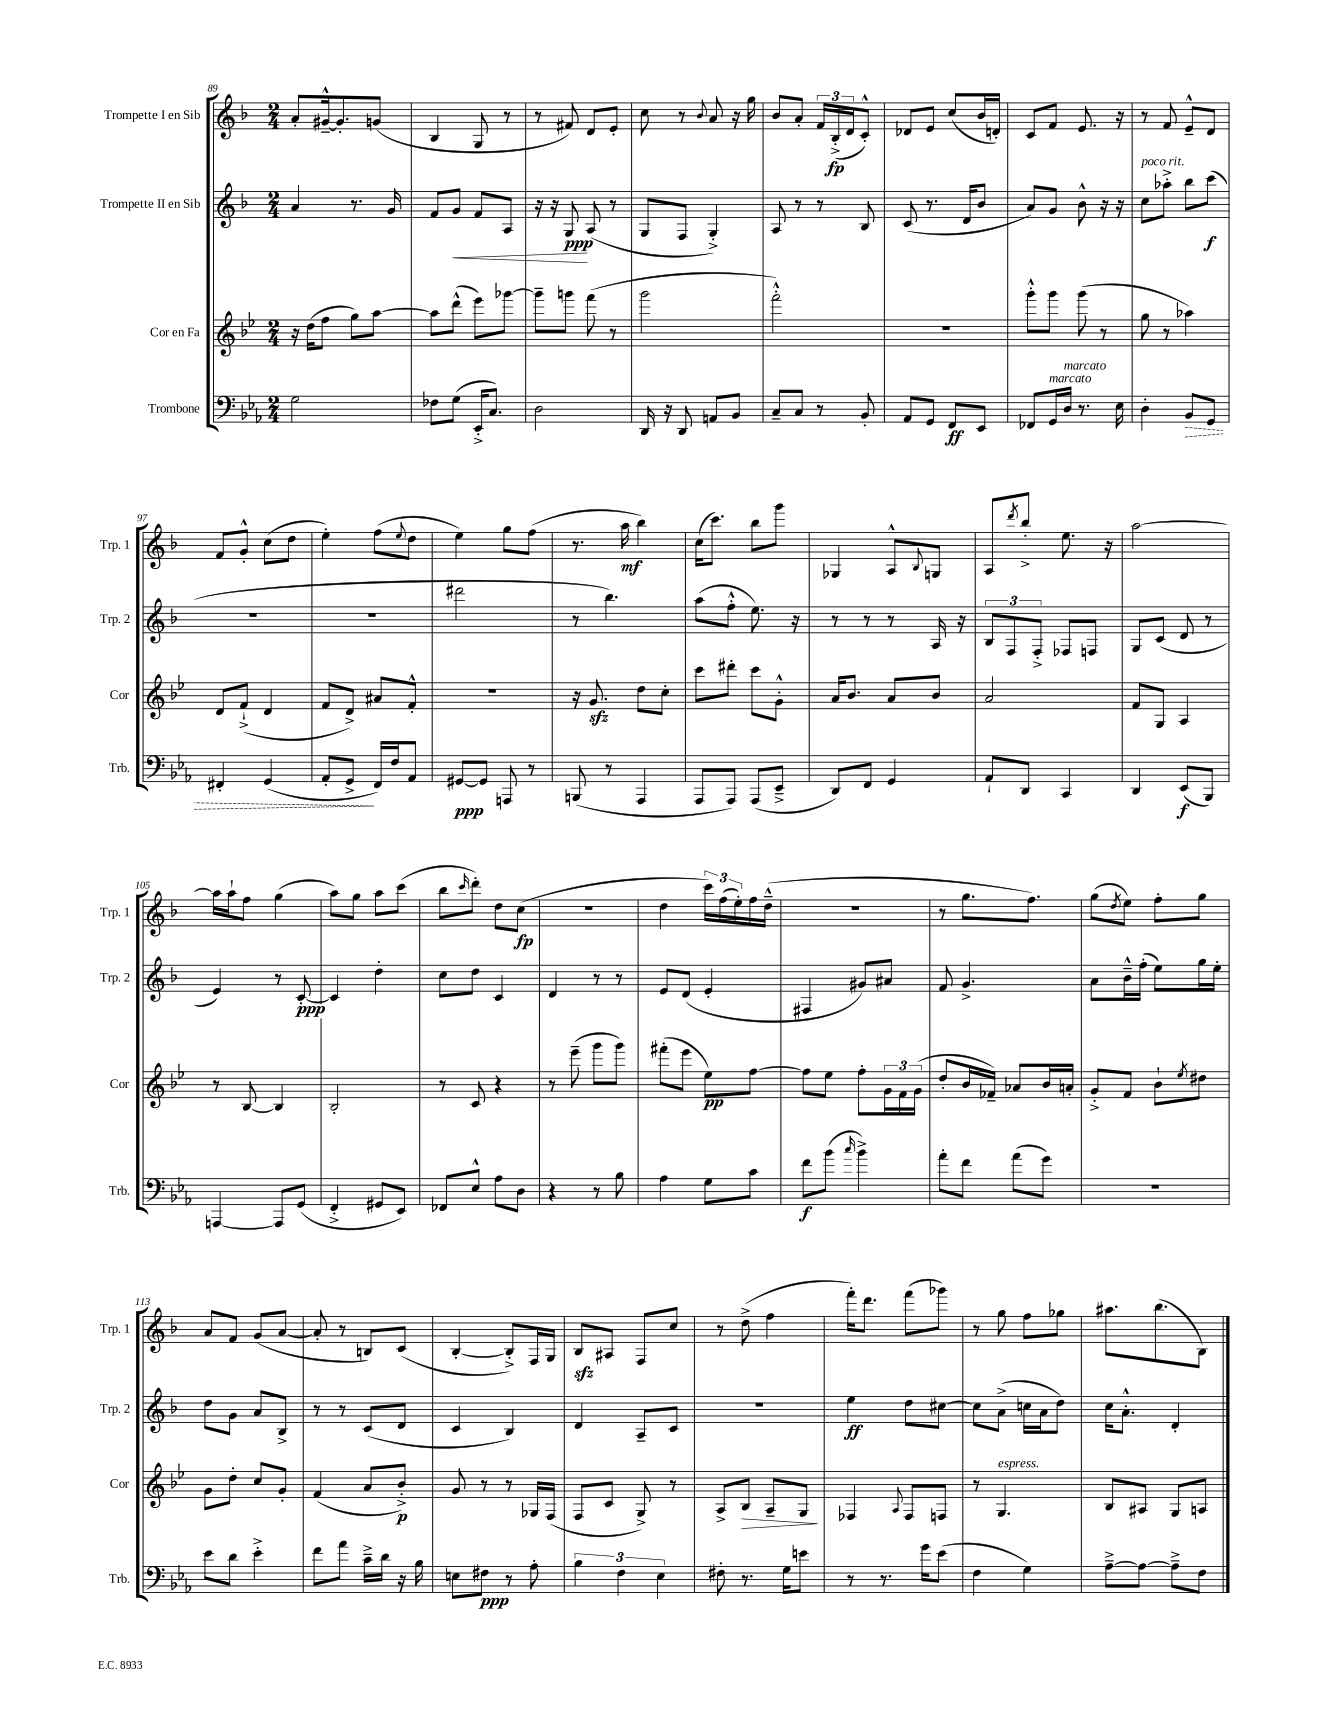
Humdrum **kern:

**kern	**dynam	**kern	**dynam	**kern	**dynam	**kern	**dynam
*part4	*part4	*part3	*part3	*part2	*part2	*part1	*part1
*staff4	*staff4	*staff3	*staff3	*staff2	*staff2	*staff1	*staff1
*I"Trombone	*	*I"Cor en Fa	*	*I"Trompette II en Sib	*	*I"Trompette I en Sib	*
*I'Trb.	*	*I'Cor	*	*I'Trp. 2	*	*I'Trp. 1	*
*clefF4	*	*clefG2	*	*clefG2	*	*clefG2	*
*k[b-e-a-]	*	*k[b-e-]	*	*k[b-]	*	*k[b-]	*
*M2/4	*	*M2/4	*	*M2/4	*	*M2/4	*
=89	=89	=89	=89	=89	=89	=89	=89
2G\	.	16r	.	4a/	.	8a'/L	.
.	.	(16dd\KL	.	.	.	.	.
.	.	8ff\J	.	.	.	[16g#X~^^/k	.
.	.	.	.	.	.	8.g#'/]	.
.	.	8gg\L)	.	8.r	.	.	.
.	.	[8aa\J	.	.	.	(8gn/J	.
.	.	.	.	16g/	.	.	.
=90	=90	=90	=90	=90	=90	=90	=90
8F-X\L	.	8aa\L]	.	8f/L	.	4B-/	.
!	!	!	!	!	!LO:HP:b	!	!
(8G\J	.	(8ddd^^\J	.	8g/J	<	.	.
16EE-'^/KL	.	8eee-\L)	.	8f/L	.	8G/	.
8.C/J)	.	.	.	.	.	.	.
.	.	[8ggg-X\J	.	8A/J	.	8r	.
=91	=91	=91	=91	=91	=91	=91	=91
2D\	.	8ggg-~\L]	.	16r	.	8r	.
.	.	.	.	16r	.	.	.
.	.	8gggn\J	.	8G/	ppp	8f#X/)	.
.	.	(8fff\	.	(8A/	[	8d/L	.
.	.	8r	.	8r	.	8e'/J	.
=92	=92	=92	=92	=92	=92	=92	=92
16DD/	.	2ggg\	.	8G/L	.	8cc\	.
16r	.	.	.	.	.	.	.
8DD/	.	.	.	8F/J	.	8r	.
.	.	.	.	.	.	8qqb-/	.
8AAn/L	.	.	.	4G'^/)	.	8a/	.
8BB-/J	.	.	.	.	.	16r	.
.	.	.	.	.	.	16gg\	.
=93	=93	=93	=93	=93	=93	=93	=93
8C~/L	.	2fff'^^\)	.	8A/	.	8b-/L	.
8C/J	.	.	.	8r	.	8a'/J	.
8r	.	.	.	8r	.	24f/LL	.
.	.	.	.	.	.	(24B-'^/	fp
.	.	.	.	.	.	24d/J	.
8BB-'/	.	.	.	8B-/	.	8c'^^/J)	.
=94	=94	=94	=94	=94	=94	=94	=94
8AA-/L	.	2r	.	(8c/	.	8d-X/L	.
8GG/J	.	.	.	8.r	.	8e/J	.
8FF/L	ff	.	.	.	.	(8cc/L	.
.	.	.	.	16d/KL	.	.	.
8EE-/J	.	.	.	8b-/J	.	16b-/L	.
.	.	.	.	.	.	16dn'/JJ)	.
=95	=95	=95	=95	=95	=95	=95	=95
8FF-X/L	.	8ggg'^^\L	.	8a/L)	.	8c/L	.
!LO:TX:a:i:t=marcato	!	!	!	!	!	!	!
16GG/L	.	8ggg\J	.	8g/J	.	8f/J	.
!LO:TX:a:i:t=marcato	!	!	!	!	!	!	!
16D/JJ	.	.	.	.	.	.	.
8.r	.	(8ggg\	.	8b-^^\	.	8.e/	.
.	.	8r	.	16r	.	.	.
16E-\	.	.	.	16r	.	16r	.
=96	=96	=96	=96	=96	=96	=96	=96
!	!	!	!	!LO:TX:a:i:t=poco rit.	!	!	!
4D'\	.	8gg\	.	8cc\L	.	8r	.
.	.	8r	.	8aa-X'^\J	.	8f/	.
!	!LO:HP:b	!	!	!	!	!	!
8BB-/L	>	4aa-X\)	.	8bb-\L	.	8e~^^/L	.
8GG/J	.	.	.	(8ccc\J	f	8d/J	.
!!LO:LB:g=z
=97	=97	=97	=97	=97	=97	=97	=97
4FF#X'/	.	8d/L	.	2r	.	8f/L	.
.	.	(8f`^/J	.	.	.	8g'^^/J	.
(4GG/	.	4d/	.	.	.	(8cc\L	.
.	.	.	.	.	.	8dd\J	.
=98	=98	=98	=98	=98	=98	=98	=98
8AA-'/L	.	8f/L	.	2r	.	4ee'\)	.
8GG^/J	.	8d^/J)	.	.	.	.	.
16FF/LL)	]	8a#X/L	.	.	.	(8ff\L	.
16F/J	.	.	.	.	.	.	.
.	.	.	.	.	.	8qqee/	.
8AA-/J	.	8f'^^/J	.	.	.	8dd\J	.
=99	=99	=99	=99	=99	=99	=99	=99
[8GG#X/L	ppp	2r	.	2ddd#X\	.	4ee\)	.
8GG#/J]	.	.	.	.	.	.	.
8AAAn/	.	.	.	.	.	8gg\L	.
8r	.	.	.	.	.	(8ff\J	.
=100	=100	=100	=100	=100	=100	=100	=100
(8BBBn/	.	16r	.	8r	.	8.r	.
.	.	8.gzz/	.	.	.	.	.
8r	.	.	.	4.bb-\)	.	.	.
.	.	.	.	.	.	16aa\	mf
4AAA-/	.	8dd\L	.	.	.	4bb-\)	.
.	.	8cc'\J	.	.	.	.	.
=101	=101	=101	=101	=101	=101	=101	=101
8AAA-/L	.	8ccc\L	.	(8aa\L	.	(16cc\KL	.
.	.	.	.	.	.	8.ccc\J)	.
8AAA-/J)	.	8ddd#X'\J	.	8ff'^^\J	.	.	.
(8AAA-/L	.	8ccc\L	.	8.ee\)	.	8bb-\L	.
8EE-~^/J	.	8g'^^\J	.	.	.	8ggg\J	.
.	.	.	.	16r	.	.	.
=102	=102	=102	=102	=102	=102	=102	=102
8DD/L)	.	16a/KL	.	8r	.	4G-X/	.
.	.	8.b-/J	.	.	.	.	.
8FF/J	.	.	.	8r	.	.	.
4GG/	.	8a/L	.	8r	.	8A^^/L	.
.	.	.	.	.	.	8qqB-/	.
.	.	8b-/J	.	16A/	.	8Gn/J	.
.	.	.	.	16r	.	.	.
=103	=103	=103	=103	=103	=103	=103	=103
8AA-`/L	.	2a/	.	12B-/L	.	8A/L	.
.	.	.	.	12F/	.	.	.
.	.	.	.	.	.	8qddd/	.
8DD/J	.	.	.	.	.	8bb-'^/J	.
.	.	.	.	12F'^/J	.	.	.
4CC/	.	.	.	8F-X/L	.	8.ee\	.
.	.	.	.	8Fn/J	.	.	.
.	.	.	.	.	.	16r	.
=104	=104	=104	=104	=104	=104	=104	=104
4DD/	.	8f/L	.	8G/L	.	[2aa\	.
.	.	8G/J	.	(8c/J	.	.	.
(8EE-/L	f	4A/	.	8d/	.	.	.
8BBB-/J)	.	.	.	8r	.	.	.
!!LO:LB:g=z
=105	=105	=105	=105	=105	=105	=105	=105
[4AAAn/	.	8r	.	4e/)	.	16aa\LL]	.
.	.	.	.	.	.	16aa`\J	.
.	.	[8B-/	.	.	.	8ff\J	.
8AAA/L]	.	4B-/]	.	8r	.	(4gg\	.
(8GG/J	.	.	.	[8c'/	ppp	.	.
=106	=106	=106	=106	=106	=106	=106	=106
4FF'^/	.	2B-'/	.	4c/]	.	8aa\L)	.
.	.	.	.	.	.	8gg\J	.
8GG#X/L	.	.	.	4dd'\	.	8aa\L	.
8EE-/J)	.	.	.	.	.	(8ccc\J	.
=107	=107	=107	=107	=107	=107	=107	=107
8FF-X/L	.	8r	.	8cc\L	.	8bb-\L	.
.	.	.	.	.	.	16qqccc/	.
8E-^^/J	.	8c/	.	8dd\J	.	8ddd'\J)	.
8A-\L	.	4r	.	4c/	.	8dd\L	.
8D\J	.	.	.	.	.	(8cc\J	fp
=108	=108	=108	=108	=108	=108	=108	=108
4r	.	8r	.	4d/	.	2r	.
.	.	(8eee-~\	.	.	.	.	.
8r	.	8ggg\L	.	8r	.	.	.
8B-\	.	8ggg\J)	.	8r	.	.	.
=109	=109	=109	=109	=109	=109	=109	=109
4A-\	.	(8fff#X'\L	.	8e/L	.	4dd\	.
.	.	8eee-\J	.	(8d/J	.	.	.
8G\L	.	8ee-\L)	pp	4e'/	.	24ccc\LL)	.
.	.	.	.	.	.	(24ff\	.
.	.	.	.	.	.	24ee'\)	.
8c\J	.	[8ff\J	.	.	.	16ff\	.
.	.	.	.	.	.	(16dd~^^\JJ	.
=110	=110	=110	=110	=110	=110	=110	=110
8f\L	f	8ff\L]	.	4F#X/	.	2r	.
(8b-\J	.	8ee-\J	.	.	.	.	.
16qqcc/	.	.	.	.	.	.	.
4b-^\)	.	8ff'\L	.	8g#X/L)	.	.	.
.	.	24g\L	.	8a#X/J	.	.	.
.	.	24f\	.	.	.	.	.
.	.	(24g\JJ	.	.	.	.	.
=111	=111	=111	=111	=111	=111	=111	=111
8a-'\L	.	8dd'/L	.	8f/	.	8r	.
8f\J	.	16b-/L	.	4.g^/	.	8.gg\L	.
.	.	16f-X~/JJ)	.	.	.	.	.
(8a-\L	.	8a-X/L	.	.	.	.	.
.	.	.	.	.	.	8.ff\J)	.
8g\J)	.	16b-/L	.	.	.	.	.
.	.	16an'/JJ	.	.	.	.	.
=112	=112	=112	=112	=112	=112	=112	=112
2r	.	8g'^/L	.	8a\L	.	(8gg\L	.
.	.	.	.	.	.	8qdd/	.
.	.	8f/J	.	16b-~^^\L	.	8ee\J)	.
.	.	.	.	(16ff'\JJ	.	.	.
.	.	8b-`\L	.	8ee\L)	.	8ff'\L	.
.	.	8qee-/	.	.	.	.	.
.	.	8dd#X\J	.	16gg\L	.	8gg\J	.
.	.	.	.	16ee'\JJ	.	.	.
!!LO:LB:g=z
=113	=113	=113	=113	=113	=113	=113	=113
8e-\L	.	8g\L	.	8dd\L	.	8a/L	.
8d\J	.	8dd'\J	.	8g\J	.	8f/J	.
4e-'^\	.	8cc/L	.	8a/L	.	(8g/L	.
.	.	8g'/J	.	8B-^/J	.	[8a/J	.
=114	=114	=114	=114	=114	=114	=114	=114
8f\L	.	(4f/	.	8r	.	8a'/]	.
8a-\J	.	.	.	8r	.	8r	.
16c~^\LL	.	8a/L	.	(8c/L	.	8Bn/L)	.
16d\JJ	.	.	.	.	.	.	.
16r	.	8b-'^/J)	p	8d/J	.	(8c/J	.
16B-\	.	.	.	.	.	.	.
=115	=115	=115	=115	=115	=115	=115	=115
8En\L	.	8g/	.	4c/	.	[4B-'/	.
8F#X\J	ppp	8r	.	.	.	.	.
8r	.	8r	.	4B-/)	.	8B-'^/L])	.
8A-'\	.	16G-X/LL	.	.	.	16F/L	.
.	.	(16F/JJ	.	.	.	16G/JJ	.
=116	=116	=116	=116	=116	=116	=116	=116
6B-\	.	8F/L	.	4d/	.	8B-zz/L	.
.	.	8c/J	.	.	.	8A#X/J	.
6F\	.	.	.	.	.	.	.
.	.	8G^/)	.	8A~/L	.	8F/L	.
6E-\	.	.	.	.	.	.	.
.	.	8r	.	8c/J	.	8cc/J	.
=117	=117	=117	=117	=117	=117	=117	=117
8F#X'\	.	8A^/L	.	2r	.	8r	.
!	!	!	!LO:HP:b	!	!	!	!
8.r	.	8B-/J	>	.	.	(8dd^\	.
.	.	8A~/L	.	.	.	4ff\	.
16G\KL	.	.	.	.	.	.	.
8en\J	.	8G/J	.	.	.	.	.
.	.	.	]	.	.	.	.
=118	=118	=118	=118	=118	=118	=118	=118
8r	.	4F-X/	.	4ee\	ff	16fff'\KL)	.
.	.	.	.	.	.	8.ddd\J	.
8.r	.	.	.	.	.	.	.
.	.	8qqA/	.	.	.	.	.
.	.	8F-/L	.	8dd\L	.	(8fff\L	.
16g\KL	.	.	.	.	.	.	.
(8e-\J	.	8Fn/J	.	[8cc#X\J	.	8ggg-X\J)	.
=119	=119	=119	=119	=119	=119	=119	=119
4F\	.	8r	.	8cc#\L]	.	8r	.
!	!	!LO:TX:a:i:t=espress.	!	!	!	!	!
.	.	4.G/	.	(8a^\J	.	8gg\	.
4G\)	.	.	.	16ccn\LL	.	8ff\L	.
.	.	.	.	16a\J	.	.	.
.	.	.	.	8dd\J)	.	8gg-X\J	.
=120	=120	=120	=120	=120	=120	=120	=120
[8A-~^\L	.	8B-/L	.	16cc\KL	.	8.aa#X\L	.
.	.	.	.	8.a'^^\J	.	.	.
8A-\J_	.	8A#X/J	.	.	.	.	.
.	.	.	.	.	.	(8.bb-\	.
8A-~^\L]	.	8G/L	.	4d'/	.	.	.
8F\J	.	8An/J	.	.	.	8B-\J)	.
==	==	==	==	==	==	==	==
*-	*-	*-	*-	*-	*-	*-	*-
